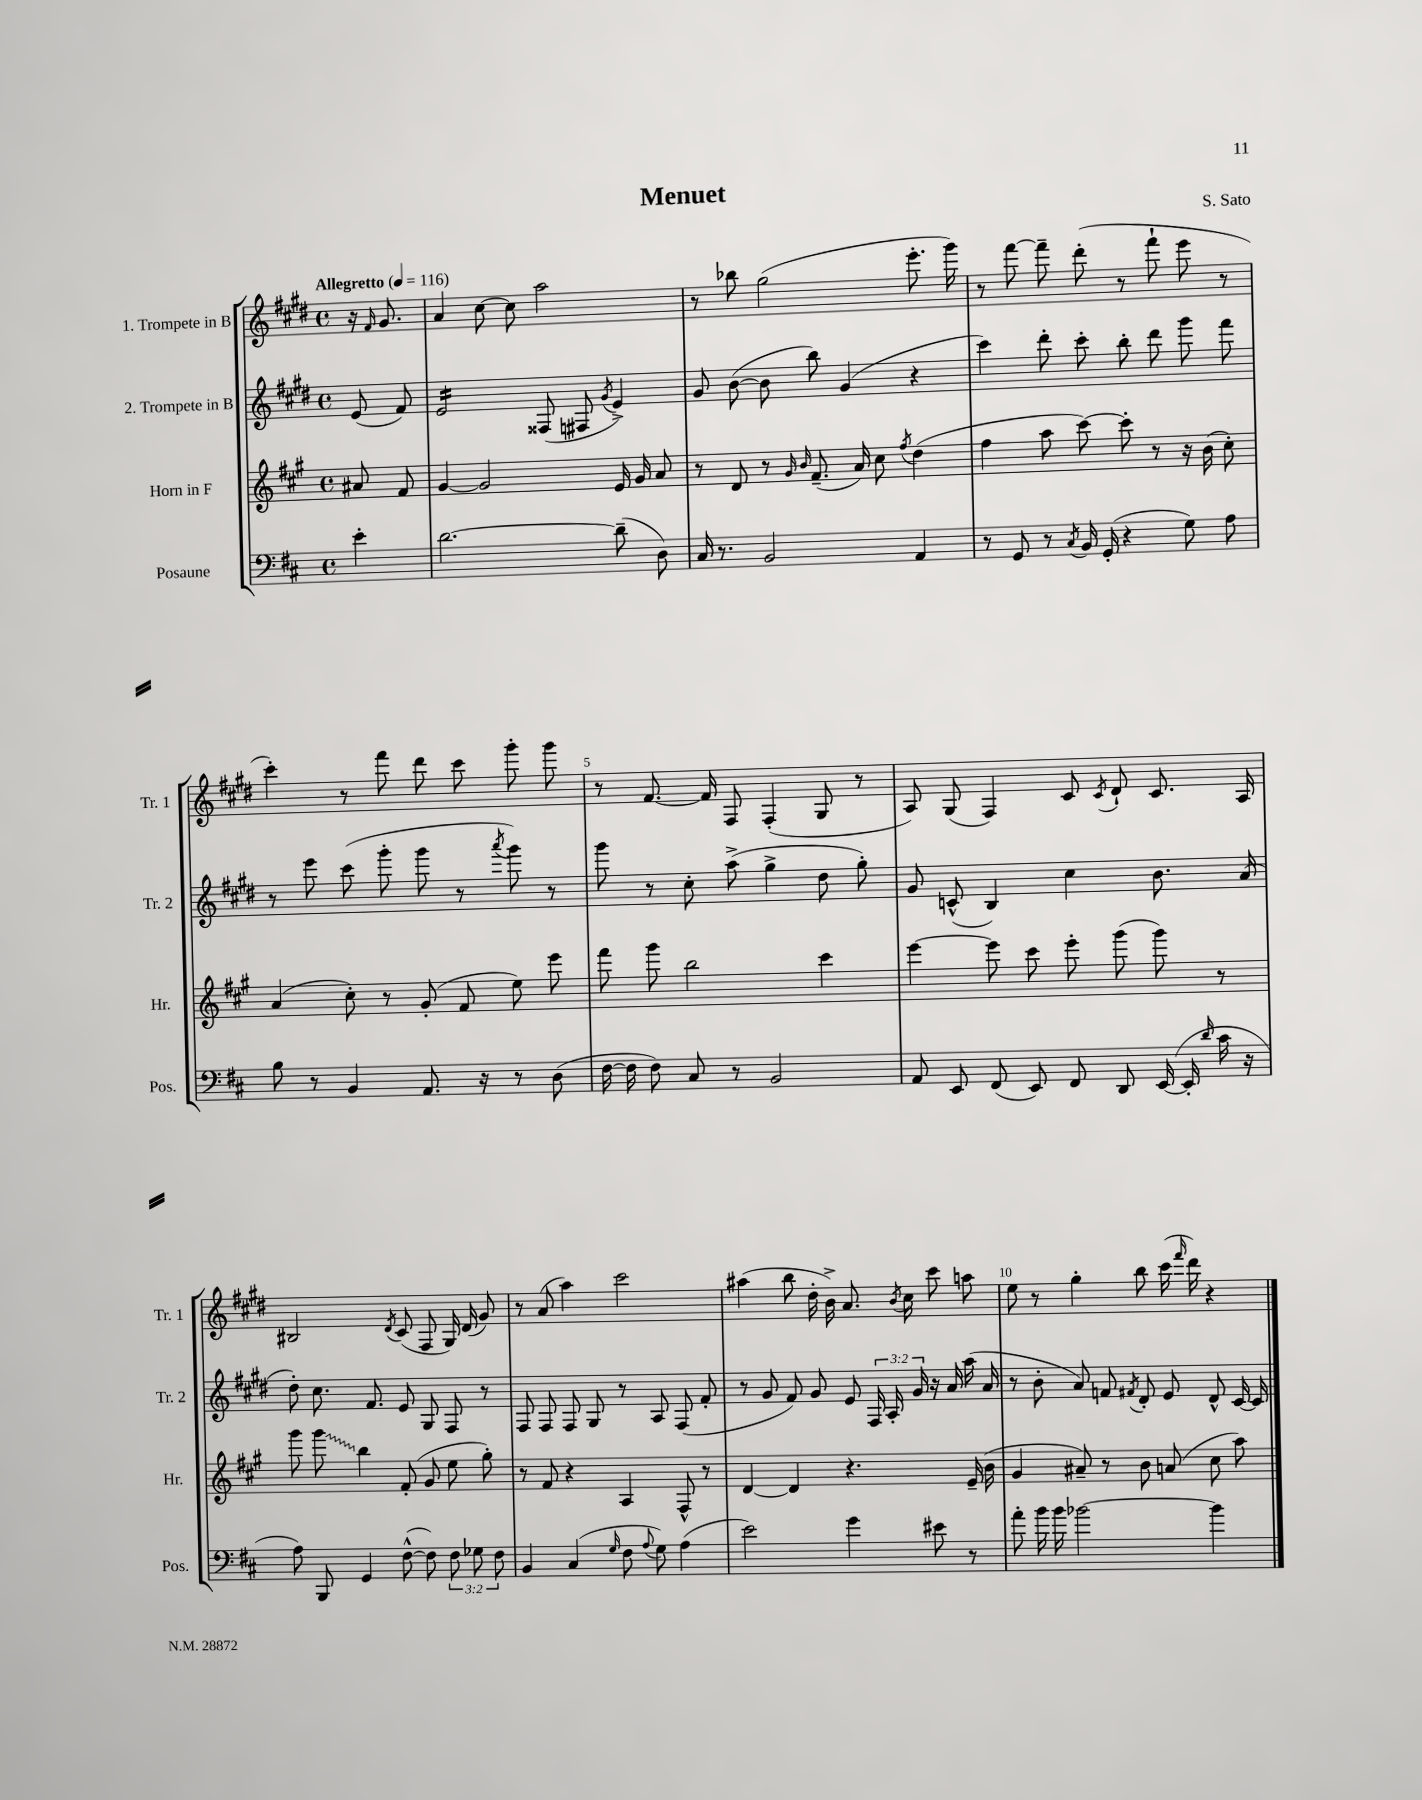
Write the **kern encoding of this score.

**kern	**kern	**kern	**kern
*staff4	*staff3	*staff2	*staff1
*clefF4	*clefG2	*clefG2	*clefG2
*k[f#c#]	*k[f#c#g#]	*k[f#c#g#d#]	*k[f#c#g#d#]
*M4/4	*M4/4	*M4/4	*M4/4
*met(c)	*met(c)	*met(c)	*met(c)
*MM116	*MM116	*MM116	*MM116
4e'	8a#	(8e	16r
.	.	.	16qqf#
.	.	.	8.g#
.	8f#	8f#)	.
=	=	=	=
[2.d	[4g#	2e	4a
.	2g#]	.	[8cc#
.	.	.	8cc#]
.	.	(8F##	2aa
.	.	8F#	.
.	.	8qg#	.
(8d~]	16e	4e^)	.
.	16g#	.	.
8D)	8a	.	.
=	=	=	=
16C#	8r	8g#	8r
8.r	.	.	.
.	8d	([8b	8bb-
2BB	8r	8b]	(2gg#
.	16qqg#	.	.
.	16qqb	.	.
.	(8.f#~	8bb)	.
.	.	(4g#	.
.	16a)	.	.
.	8cc#	.	.
.	8qff#	.	.
4AA	(4dd	4r	8.eee'
.	.	.	16ggg#)
=	=	=	=
8r	4ff#	4ccc#)	8r
8GG	.	.	[8fff#
8r	8aa	8ddd#'	8fff#~]
8qC#	.	.	.
16BB	[8ccc#)	8ccc#'	(8ddd#'
(16GG'	.	.	.
4r	8ccc#']	8bb'	8r
.	8r	8ddd#	8fff#`
8G)	16r	8ggg#	8eee
.	(16b	.	.
8A	8cc#')	8fff#	8r
=	=	=	=
8B	(4a	8r	4ccc#')
8r	.	8eee	.
4BB	8cc#')	(8ccc#	8r
.	8r	8ggg#'	8fff#
8.AA	(8g#'	8ggg#	8ddd#
.	8f#	8r	8ccc#
16r	.	.	.
.	.	8qaaa	.
8r	8ee)	8ggg#)	8ggg#'
(8D	8eee	8r	8ggg#
=	=	=	=
[16F#	8fff#	8ggg#	8r
16F#]	.	.	.
8F#)	8ggg#	8r	[8.f#
8C#	2bb	8cc#'	.
.	.	.	16f#]
8r	.	(8aa^	8F#
2BB	.	4gg#^	(4F#'
.	4ccc#	8dd#	8G#
.	.	8gg#')	8r
=	=	=	=
8AA	[4eee	8g#	8A)
8EE	.	(8c^^	(8G#
(8FF#	8eee]	4B)	4F#)
8EE)	8ccc#	.	.
8FF#	8eee'	4cc#	8c#
.	.	.	8qc#
8DD	(8ggg#	.	8d#`
([16EE	8ggg#)	8.b	8.c#
16EE']	.	.	.
16qqd	.	.	.
16c#	8r	.	.
16r	.	(16a	16A
=	=	=	=
8A)	8ggg#	8dd#')	2B#
8BBB	8ggg#	8.cc#	.
4GG	4bb	.	.
.	.	8.f#	.
.	.	.	8qd#
([8F#^^	(8f#'	8e	(8c#
8F#])	8g#	8G#	8F#
12F#	8ee	8F#	16G#)
.	.	.	(16d#
12G-	.	.	.
.	8gg#')	8r	8g#)
12F#	.	.	.
=	=	=	=
4BB	8r	8F#	8r
.	8f#	8F#	(8a
(4C#	4r	8F#	4aa)
.	.	8G#	.
16qqG	.	.	.
8F#	4A	8r	2ccc#
8qqA	.	.	.
8G)	.	8A	.
(4A	8F#^^	(8F#	.
.	8r	8f#'	.
=	=	=	=
2e)	[4d	8r	(4aa#
.	.	8g#	.
.	4d]	8f#)	8bb
.	.	8g#	16dd#'
.	.	.	16b^)
4g	4.r	8e	8.a
.	.	24F#	.
.	.	24A'	.
.	.	.	8qb
.	.	.	16cc#
.	.	24g#	.
8e#	.	16r	8ccc#
.	.	16a	.
8r	(16e~	(16aa	8aa
.	16b	16a	.
=	=	=	=
8a'	4g#	8r	8ee
16b	.	8b'	8r
16b	.	.	.
[2b-	8a#~)	8a)	4gg#'
.	8r	8f	.
.	.	8qf#	.
.	8b	8d#'	8bb
.	(8a	8e	(16ccc#
.	.	.	16qqfff#
.	.	.	16ddd#)
4b-]	8cc#	8d#^^	4r
.	8aa)	[16c#	.
.	.	16c#]	.
==	==	==	==
*-	*-	*-	*-
